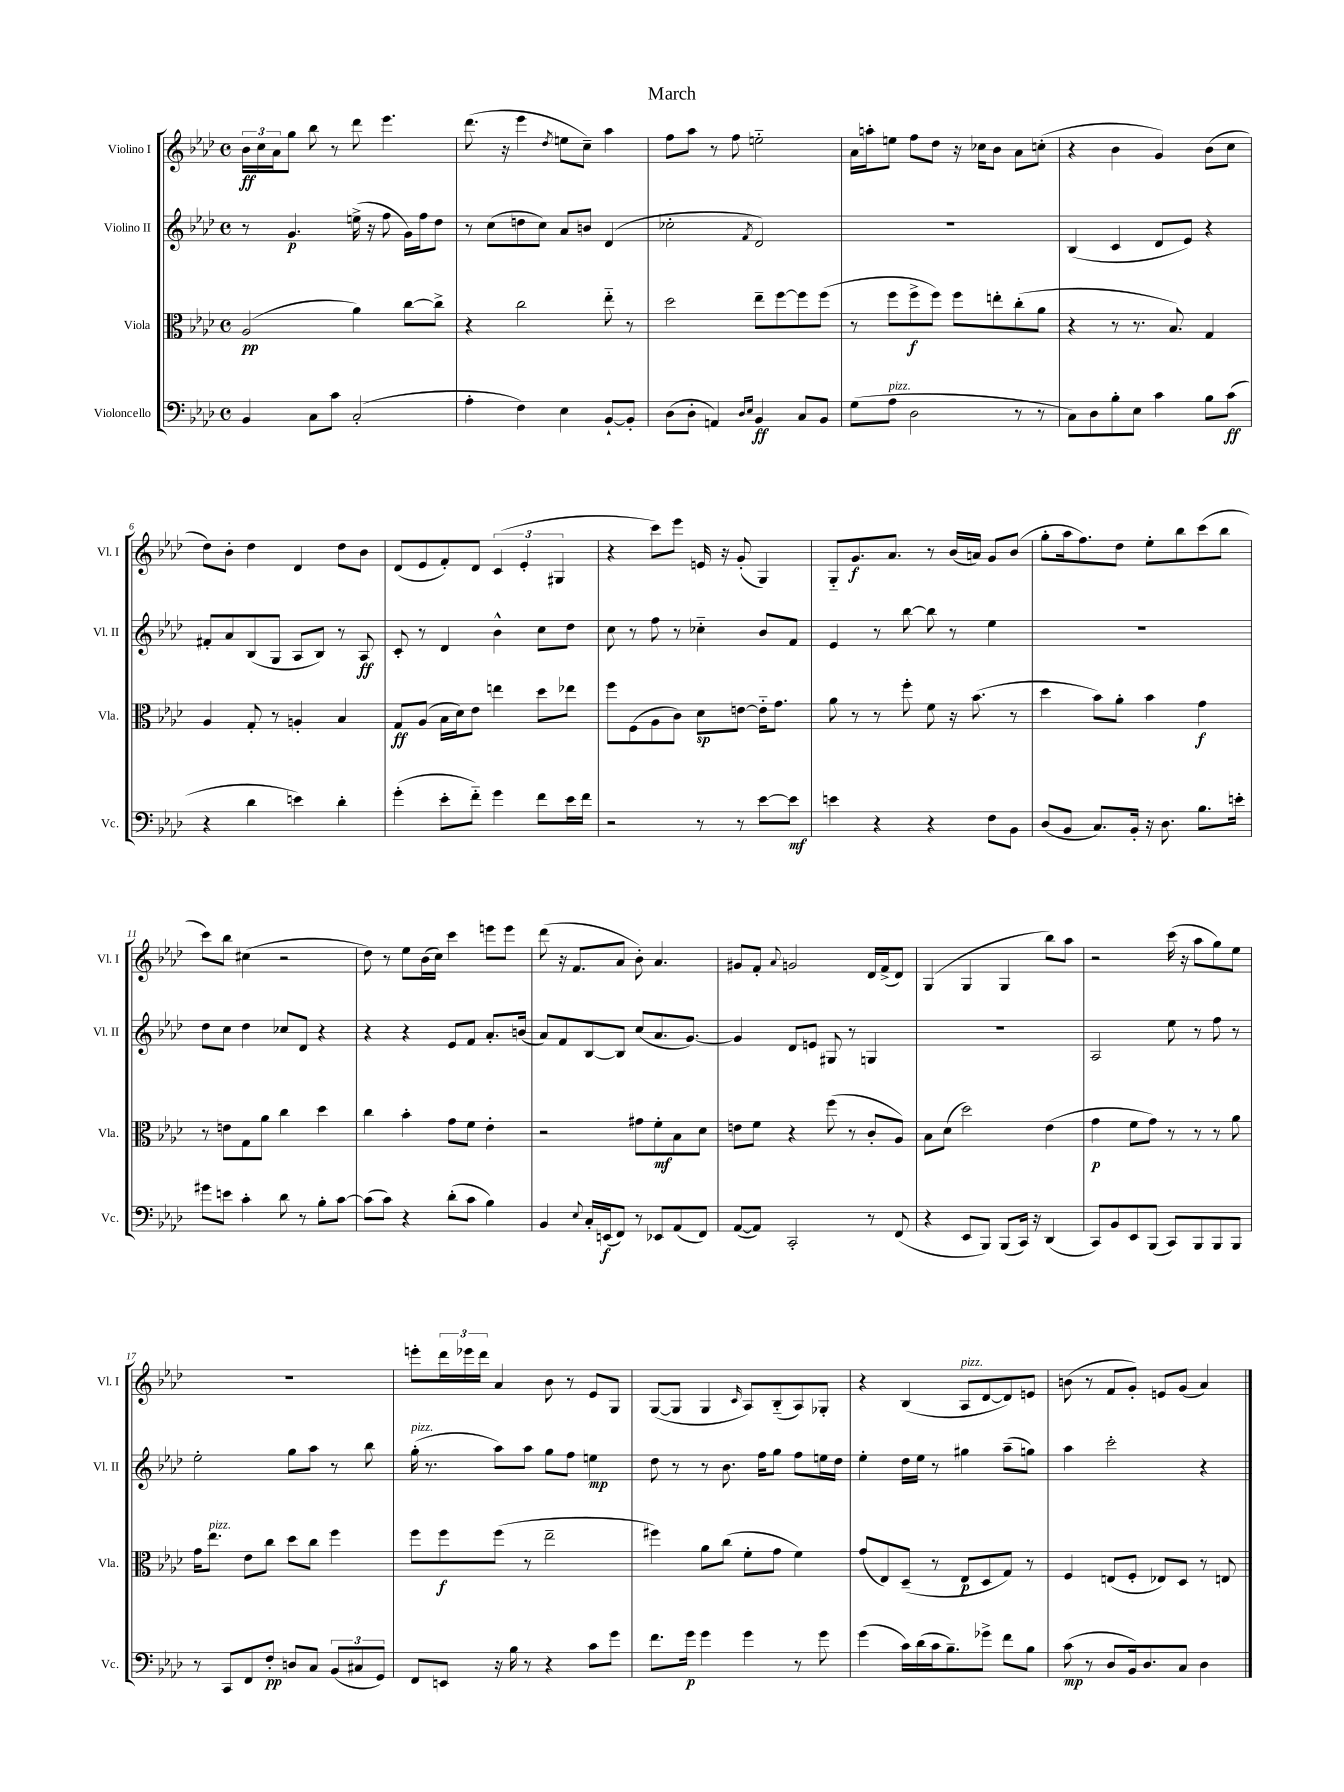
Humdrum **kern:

**kern	**kern	**kern	**kern
*staff4	*staff3	*staff2	*staff1
*clefF4	*clefC3	*clefG2	*clefG2
*k[b-e-a-d-]	*k[b-e-a-d-]	*k[b-e-a-d-]	*k[b-e-a-d-]
*M4/4	*M4/4	*M4/4	*M4/4
*met(c)	*met(c)	*met(c)	*met(c)
4BB-	(2A-	8r	24b-
.	.	.	24cc
.	.	.	24a-
.	.	4.g	8gg
8C	.	.	8bb-
8c	.	.	8r
(2C'	4a-)	(16ee^	8ddd-
.	.	16r	.
.	.	8ff	4.eee-
.	[8cc	16g)	.
.	.	16ff	.
.	8cc^]	8dd-	.
=	=	=	=
4A-'	4r	8r	(8.ddd-
.	.	(8cc	.
.	.	.	16r
4F)	2cc	8dd	4eee-
.	.	8cc)	.
.	.	.	8qdd-
4E-	.	8a-	8ee
.	.	8b	8cc~)
[8BB-`	8ee-'~	(4d-	4aa-
8BB-']	8r	.	.
=	=	=	=
(8D-	2dd-	2cc-'	8ff
8D-'	.	.	8aa-
4AA)	.	.	8r
.	.	.	8ff
16qqD-	.	.	.
16qqE-	.	8qf	.
4BB-	8ee-~	2d-)	2ee'~
.	[8ff	.	.
8C	8ff]	.	.
8BB-	(8ff	.	.
=	=	=	=
(8G	8r	1r	16a-
.	.	.	16aa'
8A-	8ff	.	8ee
2D-	8ff^	.	8ff
.	8ff)	.	8dd-
.	8ff	.	16r
.	.	.	16cc-
.	8ee'	.	8b-
8r	(8cc'	.	8a-
8r	8a-	.	(8cc'
=	=	=	=
8C)	4r	(4B-	4r
8D-	.	.	.
8B-'	8r	4c	4b-
8E-	8.r	.	.
4c	.	8d-	4g)
.	8.B-)	.	.
.	.	8e-)	.
8B-	4G	4r	(8b-
(8c	.	.	8cc
=	=	=	=
4r	4A-	8f#'	8dd-)
.	.	8a-	8b-'
4d-	8G'	(8B-	4dd-
.	8r	8G	.
4e)	4A'	8A-	4d-
.	.	8B-)	.
4d-'	4B-	8r	8dd-
.	.	8A-	8b-
=	=	=	=
(4g'	8G	8c'	(8d-
.	(8A-	8r	8e-
8e-'	16B-	4d-	8f')
.	16d-)	.	.
8f'~)	8e-	.	8d-
4g	4ee	4b-^^	(6c
.	.	.	6e-'
8f	8dd-	8cc	.
.	.	.	6G#
16e-	8ee-	8dd-	.
16f	.	.	.
=	=	=	=
2r	8ff	8cc	4r
.	(8F	8r	.
.	8A-	8ff	8ccc)
.	8c)	8r	8eee-
8r	8d-	4cc-'~	16e
.	.	.	16r
8r	[8e	.	(8g'
[8e-	16e'~]	8b-	4G)
.	8.g	.	.
8e-]	.	8f	.
=	=	=	=
4e	8a-	4e-	8G'~
.	8r	.	8.g
4r	8r	8r	.
.	.	.	8.a-
.	8ff'	[8bb-	.
4r	8f	8bb-]	8r
.	16r	8r	(16b-
.	(8.b-	.	16a)
8F	.	4ee-	8g
8BB-	8r	.	(8b-
=	=	=	=
(8D-	4dd-	1r	8gg'
8BB-	.	.	16aa-
.	.	.	8.ff)
8.C)	8b-)	.	.
.	8a-'	.	8dd-
16BB-'	.	.	.
16r	4b-	.	8ee-'
8.D-	.	.	.
.	.	.	8bb-
8.B-	4g	.	(8ccc
.	.	.	8bb-
16e'	.	.	.
=	=	=	=
8g#	8r	8dd-	8ccc)
8e	8e	8cc	8bb-
4c'	8G	4dd-	(4cc#
.	8a-	.	.
8d-	4cc	8cc-	2r
8r	.	8d-	.
8B-'	4dd-	4r	.
[8c	.	.	.
=	=	=	=
(8c]	4cc	4r	8dd-)
8c)	.	.	8r
4r	4b-'	4r	8ee-
.	.	.	(16b-
.	.	.	16cc)
(8d-'	8g	8e-	4ccc
8c	8f	8f	.
4B-)	4e-'	8.a-'	8eee
.	.	.	8eee
.	.	(16b	.
=	=	=	=
4BB-	2r	8a-)	(8ddd-
.	.	8f	16r
.	.	.	8.f
8qqE-	.	.	.
16C'	.	[8B-	.
(16EE	.	.	.
8FF)	.	8B-]	8a-
8r	8g#	(8cc	8b-')
8EE-	8f'	8.a-	4.a-
(8AA-	8B-	.	.
.	.	[8.g)	.
8FF)	8d-	.	.
=	=	=	=
([8AA-	8e	4g]	8g#
8AA-])	8f	.	8f'
.	.	.	8qqa-
2CC'	4r	8d-	2g
.	.	8e	.
.	(8ff	8G#	.
.	8r	8r	.
8r	8c'	4G	16d-
.	.	.	(16f^
(8FF	8A-)	.	8d-)
=	=	=	=
4r	8B-	1r	(4G
.	(8d-	.	.
8EE-	2dd-)	.	4G
8BBB-)	.	.	.
(8BBB-	.	.	4G
16CC)	.	.	.
16r	.	.	.
(4DD-	(4e-	.	8bb-)
.	.	.	8aa-
=	=	=	=
8CC)	4g	2A-	2r
8BB-	.	.	.
8EE-	8f	.	.
(8BBB-	8g)	.	.
8CC)	8r	8ee-	(16ccc
.	.	.	16r
8BBB-	8r	8r	8aa-
8BBB-	8r	8ff	8gg)
8BBB-	8a-	8r	8ee-
=	=	=	=
8r	16g	2ee-'	1r
.	8.ee-	.	.
8CC	.	.	.
8FF	8e-	.	.
8F'	8cc	.	.
8D	8dd-	8gg	.
8C	8cc	8aa-	.
(12BB-	4ff	8r	.
12C#	.	.	.
.	.	8bb-	.
12GG)	.	.	.
=	=	=	=
8FF	8ff	(16gg'	8eee'
.	.	8.r	.
8EE	8ff	.	24ddd-
.	.	.	24eee-
.	.	.	24ddd-
16r	(8ff	8aa-)	4a-
16B-	.	.	.
8r	8r	8aa-	.
4r	2ee-~	8gg	8b-
.	.	8ff	8r
8c	.	4ee	8e-
8g	.	.	8G
=	=	=	=
8.f	4ff#)	8dd-	([8G
.	.	8r	8G]
16g	.	.	.
4g	8a-	8r	4G
.	(8cc	8.b-	.
.	.	.	16qqc
4g	8f'	.	8A-)
.	.	16ff	.
.	8g	8gg	(8B-'~
8r	4f)	8ff	8A-)
8g	.	16ee	8G-'
.	.	16dd-	.
=	=	=	=
(4g	(8g	4ee-'	4r
.	8E-)	.	.
16c)	(8D-~	16dd-	(4B-
(16d-	.	16ee-	.
16c	8r	8r	.
8.B-~)	.	.	.
.	8E-	4gg#	8A-
8g-^	8D-	.	[8d-
8f	8G)	(8aa-~	8d-])
8B-	8r	8gg)	8e
=	=	=	=
(8c	4F	4aa-	(8b
8r	.	.	8r
8D-	(8E	2ccc'	8f
16BB-)	8F'	.	8g')
8.D-	.	.	.
.	8E-)	.	8e
8C	8D-	.	(8g
4D-	8r	4r	4a-)
.	8E	.	.
==	==	==	==
*-	*-	*-	*-
